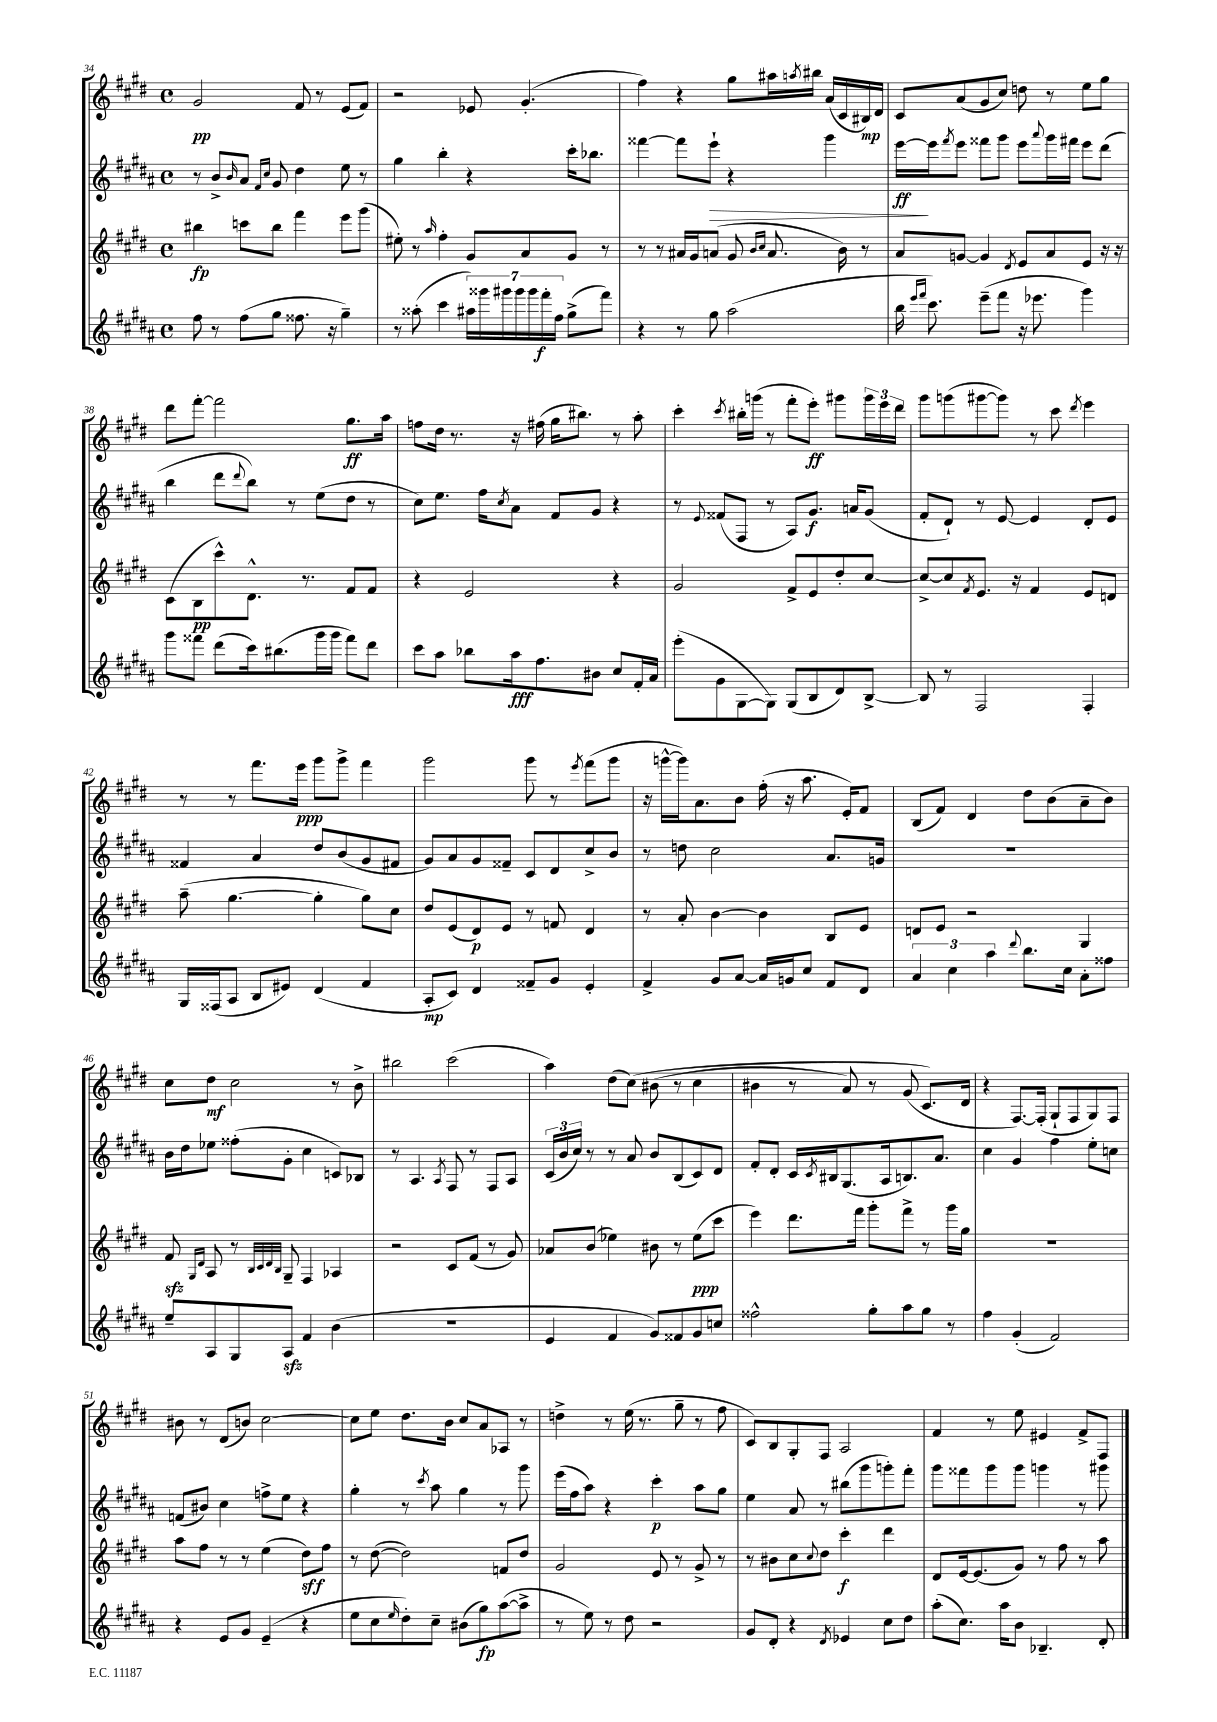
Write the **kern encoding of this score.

**kern	**kern	**kern	**kern
*staff4	*staff3	*staff2	*staff1
*clefG2	*clefG2	*clefG2	*clefG2
*k[f#c#g#d#a#]	*k[f#c#g#d#]	*k[f#c#g#d#a#]	*k[f#c#g#d#]
*M4/4	*M4/4	*M4/4	*M4/4
*met(c)	*met(c)	*met(c)	*met(c)
8ff#	4bb#	8r	2g#
8r	.	8b^	.
.	.	16qqb	.
(8ff#	8ccc	8a#	.
.	.	16qqf#	.
.	.	16qqcc#	.
8gg#	8bb#	8g#	.
8.ff##	4fff#	4dd#	8f#
.	.	.	8r
16r	.	.	.
4gg#~)	8eee	8ee	(8e
.	(8ggg#	8r	8f#)
=	=	=	=
8r	8ee#')	4gg#	2r
(8aa##'	8r	.	.
.	16qqaa	.	.
4ccc#	4ff#'	4bb'	.
28aa#)	8g#	4r	8e-
28ggg##	.	.	.
28ggg#	.	.	.
28ggg#	.	.	.
.	8a	.	(4.g#'
28ggg#	.	.	.
28fff#'	.	.	.
28ff#	.	.	.
(8gg#^	8g#	16ccc#'	.
.	.	8.bb-	.
8fff#)	8r	.	.
=	=	=	=
4r	8r	[4fff##	4ff#)
.	8r	.	.
8r	16a#	8fff##]	4r
.	16g#	.	.
8gg#	(8a	8eee`	.
(2aa#	8g#	4r	8gg#
.	16qqb	.	.
.	16qqcc#	.	.
.	8.a	.	16aa#
.	.	.	8qaa
.	.	.	16bb#
.	.	4ggg#	(16a
.	16b)	.	16c#
.	8r	.	16B#)
.	.	.	16d#
=	=	=	=
16bb	8a	[16eee	8c#
16qqeee	.	.	.
16qqfff#	.	.	.
8.ccc#)	.	16eee]	.
.	.	8qfff#	.
.	[8g	8eee	(8a
(8eee~	4g]	8fff##	8g#
8fff#	.	8ggg#	8cc#)
.	8qd#	.	.
16r	8e	8eee	8dd
8.eee-	.	.	.
.	.	8qqaaa#	.
.	8a	16ggg#	8r
.	.	16fff#	.
4ggg#)	8e	8eee	8ee
.	16r	(8ddd#	8gg#
.	16r	.	.
=	=	=	=
8ggg#	(8c#	4bb	8ddd#
8fff##	8B	.	[8fff#'
(8ddd#	8ccc#^^)	8ddd#	2fff#]
.	.	8qqddd#	.
16ccc#)	8.d#^^	8bb)	.
(8.bb#	.	.	.
.	.	8r	.
.	8.r	.	.
16ggg#	.	(8ee	.
16ggg#	.	.	.
8fff##)	8f#	8dd#	8.gg#
8ddd#	8f#	8r	.
.	.	.	16aa
=	=	=	=
8ccc#	4r	8cc#)	8ff
8aa#	.	8.ee	16dd#
.	.	.	8.r
8bb-	2e	.	.
.	.	16ff#	.
.	.	8qcc#	.
16aa#	.	8a#	16r
8.ff#	.	.	(16ff#
.	.	8f#	16gg#
.	.	.	8.bb#)
8b#	.	8g#	.
8cc#	4r	4r	8r
16f#'	.	.	8aa'
16a#	.	.	.
=	=	=	=
(8eee'	2g#	8r	4ccc#'
.	.	8qqe	.
8g#	.	(8f##	.
.	.	.	8qccc#
[8G#	.	8F#	16bb#'
.	.	.	(16ggg
8G#])	.	8r	8r
(8G#	8f#^	8A#)	8fff#'
8B	8e	8.g#	8eee')
8d#)	8dd#'	.	8ggg#
.	.	16a	.
[8B^	[8cc#	(8g#	24ggg#
.	.	.	24eee
.	.	.	24ddd#
=	=	=	=
8B]	8cc#^_	8f#'	8ggg#
8r	8cc#]	8d#`)	(8ggg
.	8qf#	.	.
2F#	8.e	8r	[8ggg#
.	.	[8e	8ggg#])
.	16r	.	.
.	4f#	4e]	8r
.	.	.	8ccc#
.	.	.	8qddd#
4F#'	8e	8d#'	4eee
.	8d	8e	.
=	=	=	=
16G#	(8aa~	4f##	8r
(16F##	.	.	.
8A#	[4.gg#	.	8r
8B	.	4a#	8.fff#
8e#)	.	.	.
.	.	.	16eee
(4d#	4gg#']	8dd#	8ggg#
.	.	(8b	8ggg#^
4f#	8gg#)	8g#	4fff#
.	8cc#	8f#	.
=	=	=	=
8A#'	8dd#	8g#)	2ggg#
8c#)	(8e	8a#	.
4d#	8d#)	8g#	.
.	8e	8f##~	.
8f##~	8r	8c#	8ggg#
8g#	8f	8d#	8r
.	.	.	8qeee
4e'	4d#	8cc#^	(8fff#
.	.	8b	8ggg#
=	=	=	=
4f#^	8r	8r	16r
.	.	.	[16ggg^^
.	8a'	8dd	16ggg])
.	.	.	8.a
8g#	[4b	2cc#	.
[8a#	.	.	8b
16a#]	4b]	.	(16ff#'
16g	.	.	16r
8cc#	.	.	8.aa
8f#	8B	8.a#	.
.	.	.	16e')
8d#	8e	.	8f#
.	.	16g	.
=	=	=	=
6a#	8d	1r	(8B
.	8e	.	8f#)
6cc#	.	.	.
.	2r	.	4d#
6aa#	.	.	.
8qqddd#	.	.	.
8.bb	.	.	8dd#
.	.	.	(8b
16cc#	.	.	.
8a#'	4G#	.	8a~
8ff##	.	.	8b)
=	=	=	=
8ee~	8f#	16b	8cc#
.	.	16dd#	.
.	16qqG#	.	.
.	16qqd#	.	.
8A#	8A	8ee-	8dd#
8G#	8r	(8ff##'	2cc#
.	32qqB	.	.
.	32qqc#	.	.
.	32qqd#	.	.
.	32qqB	.	.
8A#	8G#~	8g#'	.
4f#	4F#	4cc#	.
(4b	4A-	8c)	8r
.	.	8B-	8b^
=	=	=	=
1r	2r	8r	2bb#
.	.	4.A#	.
.	.	8qA#	.
.	8c#	8F#	(2ccc#
.	(8f#	8r	.
.	8r	8F#	.
.	8g#)	8A#	.
=	=	=	=
4e	8a-	(24c#	4aa)
.	.	24b	.
.	.	24cc#)	.
.	(8b	8r	.
4f#	4ee-)	8r	(8dd#
.	.	8a#	&(8cc#)
8g#)	8b#	8b	(8b#
8f##	8r	(8B	8r
8g#	(8ee-	8c#)	4cc#
8cc	8ccc#	8d#	.
=	=	=	=
2ff##^^	4eee)	8f#'	4b#
.	.	8d#'	.
.	8.ddd#	16c#	8r
.	.	8qc#	.
.	.	16B#	.
.	.	(8.G#	8a)
.	16fff#	.	.
8gg#'	8ggg#'	.	8r
.	.	16A#	.
8aa#	8fff#^	8.B)	(8g#
8gg#	8r	.	8.c#&)
.	.	8.a#	.
8r	16ggg#	.	.
.	16gg#	.	16d#
=	=	=	=
4ff#	1r	4cc#	4r
(4g#'	.	4g#	[8.F#)
.	.	.	(16F#']
2f#)	.	4ff#	8G#`
.	.	.	8F#
.	.	8ee'	8G#)
.	.	8cc	8F#
=	=	=	=
4r	8aa	(8f	8b#
.	8ff#	8b#)	8r
8e	8r	4cc#	(8d#
8g#	8r	.	8b)
(4e~	(4ee	8ff^	[2cc#
.	.	8ee	.
4r	8dd#)	4r	.
.	8ff#	.	.
=	=	=	=
8ee	8r	4gg#'	8cc#]
8cc#	([8dd#	.	8ee
16qqee	.	.	.
8dd#')	2dd#])	8r	8.dd#
.	.	8qccc#	.
8cc#~	.	8aa#	.
.	.	.	16b
(8b#	.	4gg#	8cc#
8gg#)	.	.	8a
([8aa#	8f	8r	8A-
8aa#^]	8dd#	8ggg#	8r
=	=	=	=
8r	2g#	(16eee	4dd^
.	.	16ff#	.
8ee)	.	8aa#)	.
8r	.	4r	8r
8dd#	.	.	(16ee
.	.	.	8.r
2r	8e	4ccc#'	.
.	8r	.	8gg#~
.	8g#^	8aa#	8r
.	8r	8gg#	8ff#
=	=	=	=
8g#	8r	4ee	8c#)
8d#'	8b#	.	8B
4r	8cc#	8a#	8G#'
.	8qqcc#	.	.
.	8dd#	8r	8F#
8qd#	.	.	.
4e-	4ccc#'	(8bb#	2A
.	.	8ggg#	.
8cc#	4ddd#	8ggg')	.
8dd#	.	8fff#'	.
=	=	=	=
(8aa#'	8d#	8ggg#	4f#
8.cc#)	[16e	8fff##	.
.	(8.e]	.	.
.	.	8ggg#	8r
16aa#	.	.	.
8b	8g#)	8ggg#	8ee
4.B-~	8r	4ggg	4e#
.	8ff#	.	.
.	8r	8r	8f#^
8d#'	8aa	8ggg#	8F#
==	==	==	==
*-	*-	*-	*-
